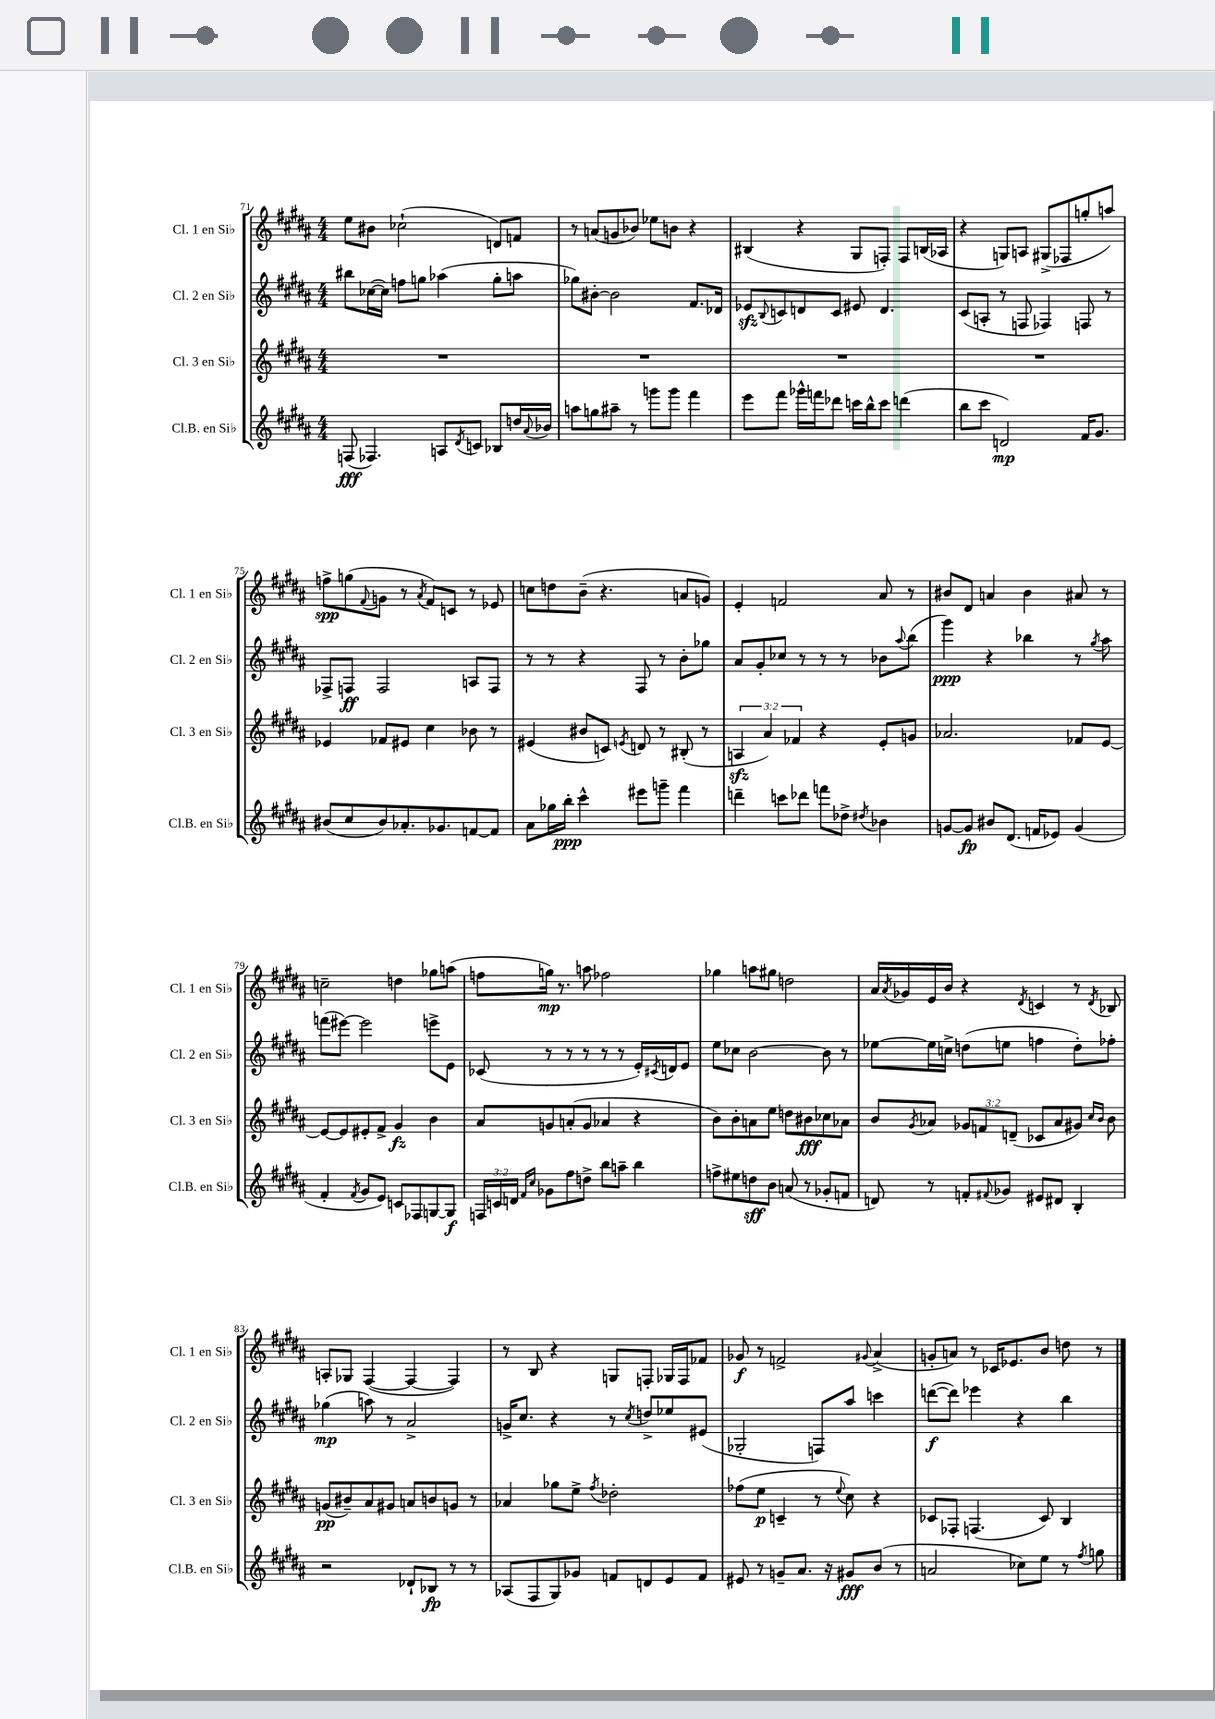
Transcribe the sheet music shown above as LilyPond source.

<<
\new StaffGroup <<
\new Staff = "s0" \with { instrumentName = "Cl. 1 en Sib" shortInstrumentName = "Cl. 1 en Sib" } {
    \clef treble \key b \major \numericTimeSignature \time 4/4
    e''8 bis'8 ces''2-!( d'8) f'8 |
    r8 a'8( g'8 bes'8) ees''8 b'8 r4 |
    bis4( r4 gis8 f8-.) f8 b16( aes16 |
    r4 g8) a8 gis8->( fes8 g''8-. a''8) |
    f''8->\spp g''8( \appoggiatura { fis'8 } g'8 r8 \acciaccatura { ais'8 } fis'8) c'8 r8 ees'8 |
    c''8 d''8 b'8--( r4. a'8 g'8) |
    e'4-. f'2 ais'8 r8 |
    bis'8 dis'8 a'4 bis'4 ais'8 r8 |
    c''2-- d''4 ges''8 a''8( |
    f''8 g''16\mp) r8. a''8 fes''2 |
    ges''4 a''8 gis''8 d''2 |
    ais'16 \acciaccatura { ais'8 } ges'16 e'16 b'16 r4 \acciaccatura { dis'8 } c'4 r8 \acciaccatura { dis'8 } bes8 |
    a8-. ges8 fis4~( fis4~ fis4) |
    r8 b8 r4 g8 f8-. ges16 f16 fes'8 |
    ges'8\f r8 f'2-> \appoggiatura { gis'8 } ais'4->( |
    g'8-. a'8) r8 ces'16 ees'8. b'8 d''8 r8 \bar "|." |
}
\new Staff = "s1" \with { instrumentName = "Cl. 2 en Sib" shortInstrumentName = "Cl. 2 en Sib" } {
    \clef treble \key b \major \numericTimeSignature \time 4/4
    bis''8 ces''16~( ces''16) f''8 g''8 aes''4( g''8-. a''8 |
    ges''8) bis'8~-. bis'2 fis'8. des'16 |
    ees'8\sfz \appoggiatura { b8 } c'8 d'8 c'8 eis'8 d'4. |
    cis'8( a8-. r8 f8 fes4) f8 r8 |
    fes8-> f8\ff f2 a8 f8 |
    r8 r8 r4 fis8 r8 b'8-. ges''8 |
    ais'8 gis'8-. ces''8 r8 r8 r8 bes'8 \appoggiatura { ais''8 } b''8( |
    gis'''4\ppp) r4 bes''4 r8 \acciaccatura { gis''8 } ais''8 |
    f'''8( eis'''8~) eis'''2 e'''8-> e'8 |
    ces'8( r8 r8 r8 r8 r8 e'16-.) \acciaccatura { cis'8 } d'16 e'8 |
    e''8 ces''8 b'2~ b'8 r8 |
    ees''8~ ees''16 c''16-> d''8( e''8 f''4 d''8-.) fes''8-. |
    ges''4\mp( a''8) r8 ais'2-> |
    g'16-> cis''8. r4 r8 \acciaccatura { cis''8 } d''8-> ees''8 eis'8( |
    ges2-. f8) ais''8 c'''4 |
    d'''8~\f( d'''8) ees'''4 r4 b''4 \bar "|." |
}
\new Staff = "s2" \with { instrumentName = "Cl. 3 en Sib" shortInstrumentName = "Cl. 3 en Sib" } {
    \clef treble \key b \major \numericTimeSignature \time 4/4 \override Staff.TupletNumber.text = #tuplet-number::calc-fraction-text
    R1 |
    R1 |
    R1 |
    R1 |
    ees'4 fes'8 eis'8 cis''4 bes'8 r8 |
    eis'4( bis'8 c'8) \acciaccatura { e'8 } d'8 r8 bis8-.( r8 |
    \tuplet 3/2 { a4\sfz ais'4) fes'4 } r4 e'8-. g'8 |
    aes'2. fes'8 e'8~ |
    e'8~ e'8 eis'8-. fis'8-> gis'4\fz b'4 |
    ais'8 g'8 a'8-.( g'8 aes'4 r4 |
    b'8) b'8-. a'8 e''8 d''8 bis'8\fff ces''8 aes'8 |
    b'8 \acciaccatura { gis'8 } aes'8 \tuplet 3/2 { ges'8 f'8 d'8--( } ces'8 aes'8 gis'8) \grace { cis''16 b'16 } b'8 |
    g'8\pp( bis'8--) ais'8 gis'8 a'8 b'8 g'8 r8 |
    aes'4 ges''8 e''8-> \acciaccatura { fis''8 } des''2-. |
    fes''8( e''8\p c'4-- r8 \appoggiatura { e''8 } cis''8) r4 |
    ces'8 fes8-. f4.( ces'8) b4 \bar "|." |
}
\new Staff = "s3" \with { instrumentName = "Cl.B. en Sib" shortInstrumentName = "Cl.B. en Sib" } {
    \clef treble \key b \major \numericTimeSignature \time 4/4 \override Staff.TupletNumber.text = #tuplet-number::calc-fraction-text
    f8\fff( fes4.) a8 \acciaccatura { dis'8 } c'8 bes8 d''16 \appoggiatura { ais'8 } bes'16 |
    a''8 g''8 ais''8-- r8 g'''8 g'''8 fis'''4 |
    e'''8 fis'''8 ges'''16-^ f'''16 des'''8 c'''16 b''16-^ c'''8 d'''4( |
    b''8 cis'''8 d'2\mp) fis'16 gis'8. |
    bis'8( cis''8 bis'8) aes'8.-. ges'8. f'8~ f'8 |
    ais'8 ges''16 b''16-.\ppp cis'''4-^ eis'''8 g'''8-- fis'''4 |
    d'''4-- c'''8 des'''8 f'''8 des''8-> \acciaccatura { dis''8 } bes'4 |
    g'8~ g'8\fp bis'8 dis'8.( f'16 ees'8) g'4( |
    fis'4-. \acciaccatura { fis'8 } gis'8 e'8) c'8 fes8 g8~ g8\f |
    \tuplet 3/2 { f16 c'16 d'16 } \grace { fis'16 cis''16 } ges'8 fis''8 d''8-> b''8 a''8-- b''4 |
    f''8-> eis''8 d''8\sff b'8 a'8( r8 ges'8-. f'8 |
    d'8) r8 f'8-. \appoggiatura { fis'8 } ges'8 eis'8 dis'8 b4-. |
    r2 des'8-! bes8\fp r8 r8 |
    aes8( fis8 gis8) ges'8 f'8 d'8 e'8 f'8 |
    eis'8 r8 g'8-- ais'8. r16 gis'8\fff b'8( r8 |
    a'2 ces''8) e''8 r8 \acciaccatura { fis''8 } g''8 \bar "|." |
}
>>
>>
\layout { \context { \Score currentBarNumber = #71 } }
